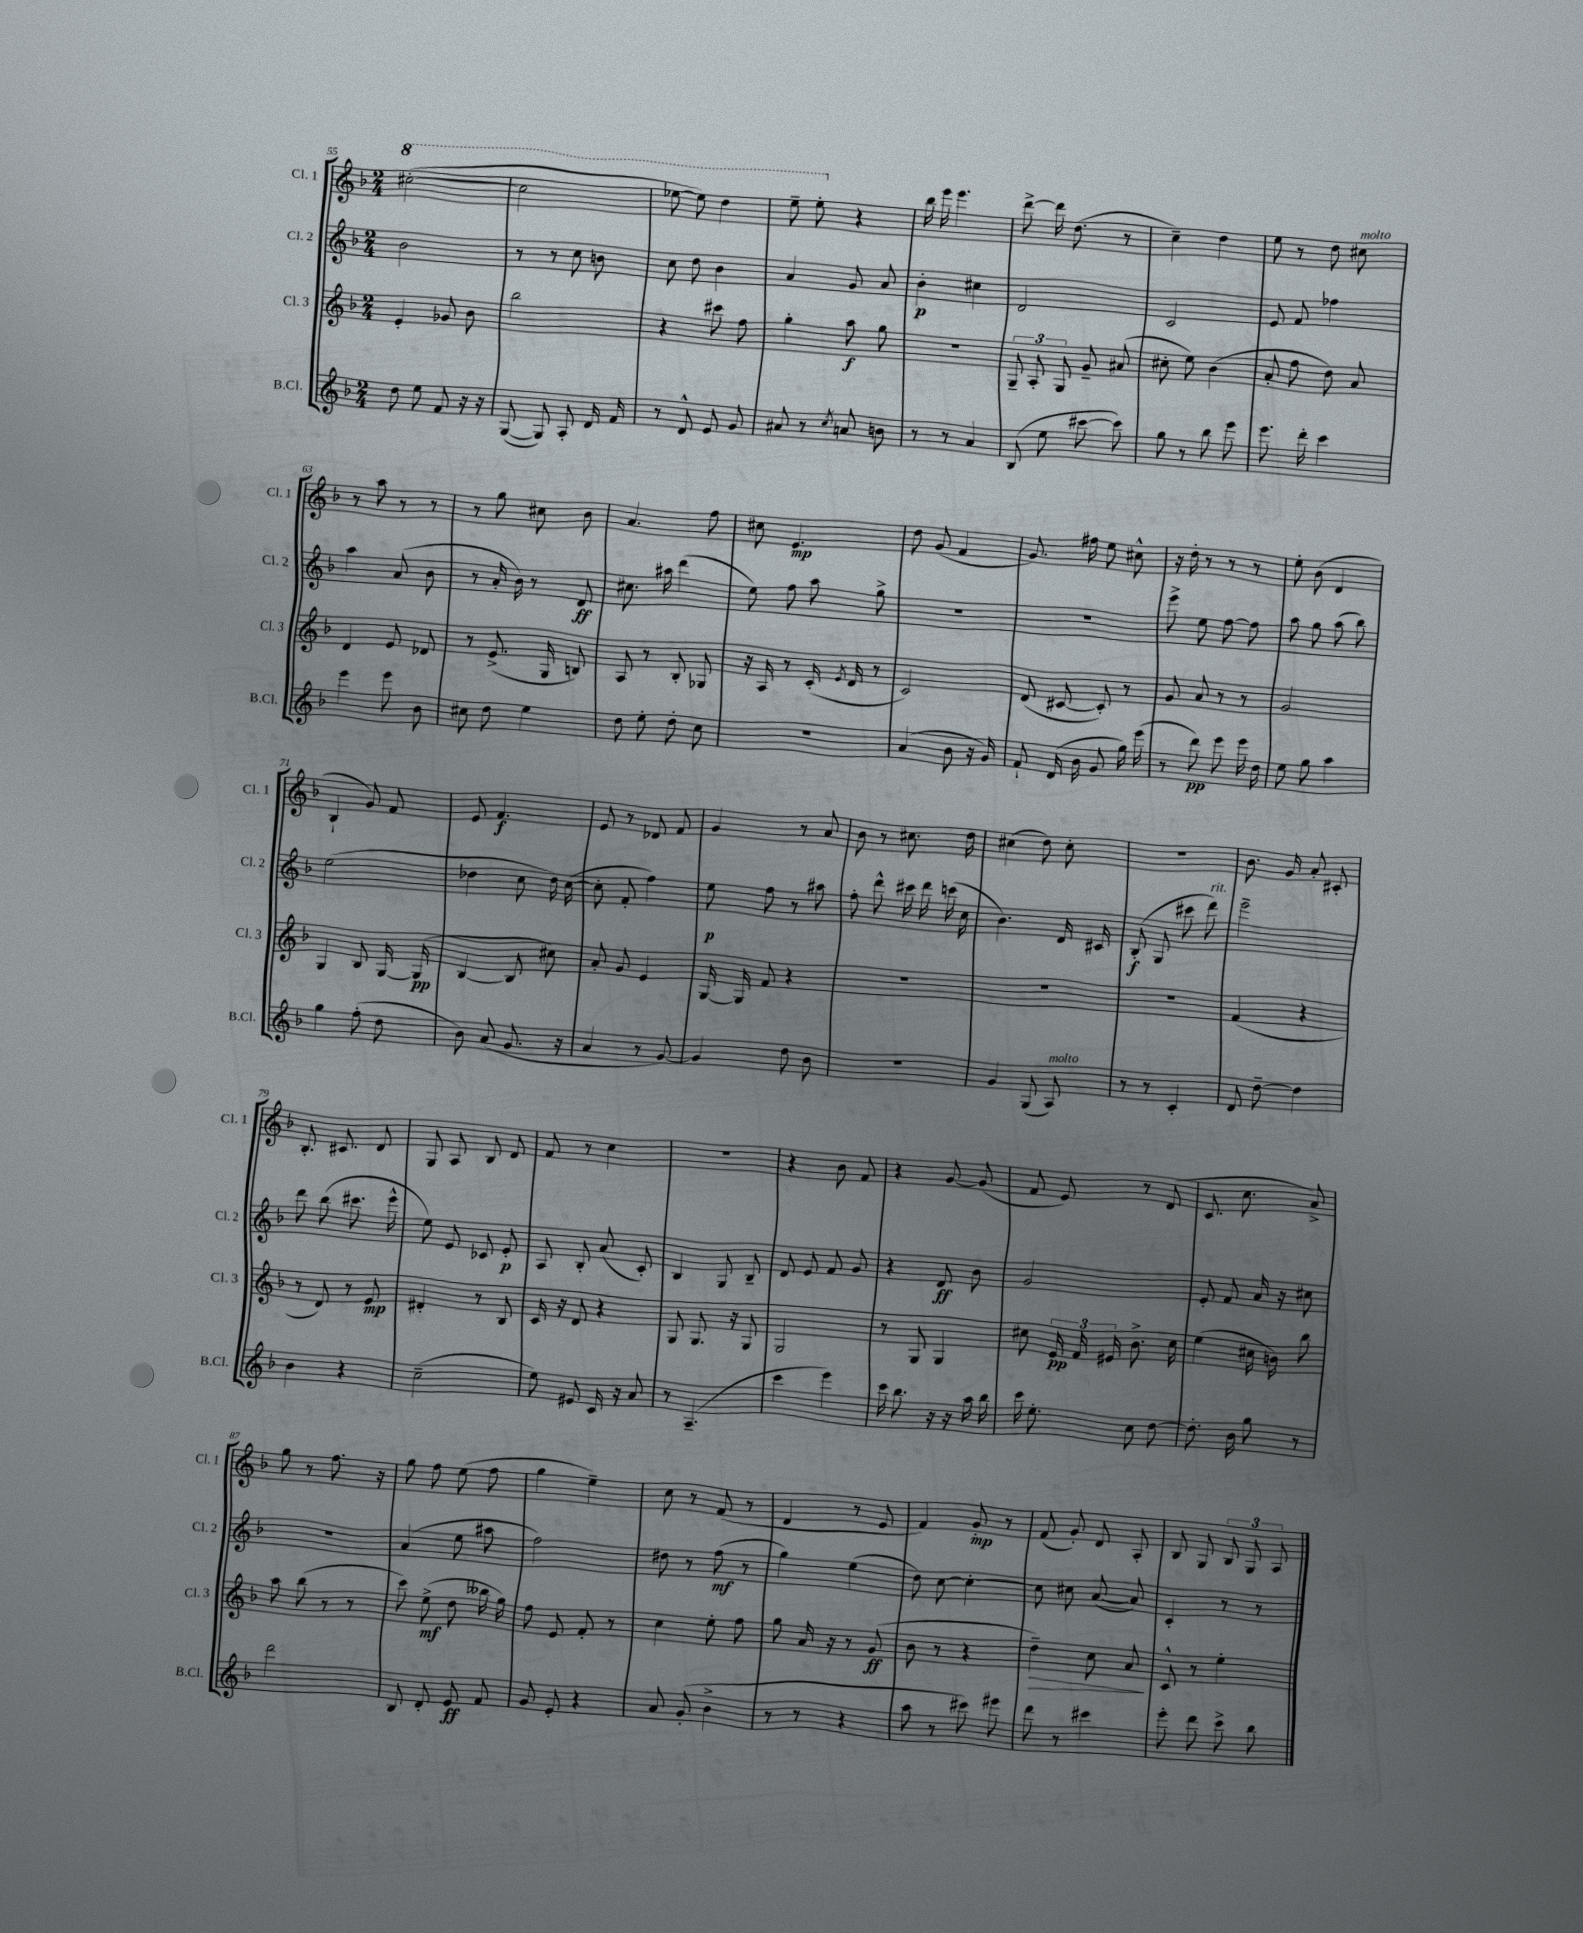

**kern	**dynam	**kern	**dynam	**kern	**dynam	**kern	**dynam
*part4	*part4	*part3	*part3	*part2	*part2	*part1	*part1
*staff4	*staff4	*staff3	*staff3	*staff2	*staff2	*staff1	*staff1
*I"B.Cl.	*	*I"Cl. 3	*	*I"Cl. 2	*	*I"Cl. 1	*
*I'B.Cl.	*	*I'Cl. 3	*	*I'Cl. 2	*	*I'Cl. 1	*
*clefG2	*	*clefG2	*	*clefG2	*	*clefG2	*
*k[b-]	*	*k[b-]	*	*k[b-]	*	*k[b-]	*
*M2/4	*	*M2/4	*	*M2/4	*	*M2/4	*
*	*	*	*	*	*	*8va	*
=55	=55	=55	=55	=55	=55	=55	=55
8dd\	.	4e'/	.	2b-\	.	([2ccc#X'\	.
8ee\	.	.	.	.	.	.	.
8f/	.	8g-X/	.	.	.	.	.
16r	.	8b-\	.	.	.	.	.
16r	.	.	.	.	.	.	.
=56	=56	=56	=56	=56	=56	=56	=56
([8G/	.	2bb-\	.	8r	.	2ccc#\]	.
8G/])	.	.	.	8r	.	.	.
8A'/	.	.	.	8cc\	.	.	.
16d/	.	.	.	8bn\	.	.	.
16f/	.	.	.	.	.	.	.
=57	=57	=57	=57	=57	=57	=57	=57
8r	.	4r	.	8cc\	.	[8eee-X\	.
8d^^/	.	.	.	8dd\	.	8eee-\])	.
8e/	.	8ccc#X\	.	4b-\	.	4ddd\	.
8g/	.	8ff\	.	.	.	.	.
=58	=58	=58	=58	=58	=58	=58	=58
8a#X/	.	4gg'\	.	4a/	.	8eee~\	.
8r	.	.	.	.	.	8eee'\	.
8qcc/	.	.	.	.	.	.	.
*	*	*	*	*	*	*X8va	*
8an/	.	8aa\	f	8g/	.	4r	.
8bn\	.	8gg\	.	8a/	.	.	.
=59	=59	=59	=59	=59	=59	=59	=59
8r	.	2r	.	4b-'\	p	16bb-\	.
.	.	.	.	.	.	16eee\	.
8r	.	.	.	.	.	4.eee\	.
4a/	.	.	.	4cc#X\	.	.	.
=60	=60	=60	=60	=60	=60	=60	=60
(8B-/	.	12G~/	.	2d/	.	[8ddd^\	.
.	.	12A'/	.	.	.	.	.
8ee\	.	.	.	.	.	16ddd\]	.
.	.	12G/	.	.	.	.	.
.	.	.	.	.	.	(8.dd\	.
[8ccc#X\	.	8g~/	.	.	.	.	.
8ccc#\])	.	(8a#X/	.	.	.	8r	.
=61	=61	=61	=61	=61	=61	=61	=61
8gg\	.	8cc#X'\	.	2c/	.	4cc~\)	.
8r	.	8ee\)	.	.	.	.	.
8bb-\	.	(4b-\	.	.	.	4dd\	.
8eee\	.	.	.	.	.	.	.
=62	=62	=62	=62	=62	=62	=62	=62
8.eee\	.	8a'/	.	8e/	.	8ee\	.
.	.	8ff\	.	8f/	.	8r	.
16ddd'\	.	.	.	.	.	.	.
4ccc\	.	8dd\)	.	4ff-X\	.	8dd\	.
!	!	!	!	!	!	!LO:TX:a:i:t=molto	!
.	.	8a/	.	.	.	8cc#X\	.
!!LO:LB:g=z
=63	=63	=63	=63	=63	=63	=63	=63
4eee\	.	4d/	.	4aa\	.	8r	.
.	.	.	.	.	.	8aa\	.
8eee\	.	8e/	.	(8a/	.	8r	.
8b-\	.	8d-X/	.	8b-\	.	8r	.
=64	=64	=64	=64	=64	=64	=64	=64
8cc#X\	.	8r	.	8r	.	8r	.
8dd\	.	(8.e^/	.	16a'/	.	8gg\	.
.	.	.	.	16b-\)	.	.	.
4ee\	.	.	.	8r	.	8cc#X\	.
.	.	16G/	.	.	.	.	.
.	.	8Bn/)	.	8d/	ff	8b-\	.
=65	=65	=65	=65	=65	=65	=65	=65
8dd\	.	8A/	.	8.cc#X\	.	4.a/	.
8ee'\	.	8r	.	.	.	.	.
.	.	.	.	16aa#X\	.	.	.
8dd'\	.	8B-'/	.	(4ddd\	.	.	.
8cc\	.	8G-X/	.	.	.	8ff\	.
=66	=66	=66	=66	=66	=66	=66	=66
2r	.	16r	.	8ee\)	.	8cc#X\	.
.	.	16A/	.	.	.	.	.
.	.	8r	.	8ff\	.	4.e/	mp
.	.	(16c'/	.	8aa\	.	.	.
.	.	8qe/	.	.	.	.	.
.	.	16d/	.	.	.	.	.
.	.	8r	.	8gg^\	.	.	.
=67	=67	=67	=67	=67	=67	=67	=67
(4a/	.	2c/)	.	2r	.	8dd\	.
.	.	.	.	.	.	(8g/	.
8b-\	.	.	.	.	.	4f/	.
16r	.	.	.	.	.	.	.
16g/)	.	.	.	.	.	.	.
=68	=68	=68	=68	=68	=68	=68	=68
8f`/	.	(8d/	.	2r	.	8.g/)	.
(16d/	.	[8c#X/	.	.	.	.	.
16b-\	.	.	.	.	.	16ff#X\	.
8g/	.	8c#'/])	.	.	.	8ee\	.
16gg\)	.	8r	.	.	.	8cc#X^^\	.
(16eee\	.	.	.	.	.	.	.
=69	=69	=69	=69	=69	=69	=69	=69
8r	.	8g/	.	8eee^\	.	16r	.
.	.	.	.	.	.	16dd'\	.
8ddd\)	pp	8a/	.	8ee\	.	8r	.
8eee\	.	8r	.	[8ff\	.	8r	.
16eee\	.	8r	.	8ff\]	.	8r	.
16dd\	.	.	.	.	.	.	.
=70	=70	=70	=70	=70	=70	=70	=70
8ee\	.	2g/	.	8aa\	.	8ee'\	.
8gg\	.	.	.	8gg\	.	(8b-\	.
4aa\	.	.	.	(8aa\	.	4d/	.
.	.	.	.	8bb-\)	.	.	.
!!LO:LB:g=z
=71	=71	=71	=71	=71	=71	=71	=71
4gg\	.	4G/	.	(2ee\	.	4B-`/	.
(8ff'\	.	8B-/	.	.	.	8g/)	.
8dd\	.	[16G/	.	.	.	8f/	.
.	.	(16G/]	pp	.	.	.	.
=72	=72	=72	=72	=72	=72	=72	=72
8b-\)	.	[4B-/	.	4dd-X\	.	8e/	.
(8a/	.	.	.	.	.	4.f/	f
8.g/	.	8B-/]	.	8cc\	.	.	.
.	.	8cc#X\)	.	16dd-\)	.	.	.
16r	.	.	.	([16cc\	.	.	.
=73	=73	=73	=73	=73	=73	=73	=73
4a/	.	8a'/	.	8cc'\]	.	8e/	.
.	.	8g/	.	8f'/	.	8r	.
8r	.	4e/	.	4ff\)	.	8d-X/	.
[8g/)	.	.	.	.	.	8f/	.
=74	=74	=74	=74	=74	=74	=74	=74
4g/]	.	[16G/	.	8ee\	p	4g/	.
.	.	16G/]	.	.	.	.	.
.	.	8f/	.	8ff\	.	.	.
8dd\	.	4r	.	8r	.	8r	.
8b-\	.	.	.	8aa#X\	.	8a/	.
=75	=75	=75	=75	=75	=75	=75	=75
2r	.	2r	.	8ff'\	.	8b-\	.
.	.	.	.	8ddd^^\	.	8r	.
.	.	.	.	16ccc#X\	.	8.cc#X\	.
.	.	.	.	16ddd\	.	.	.
.	.	.	.	(16cccn\	.	.	.
.	.	.	.	16cc\	.	16dd\	.
=76	=76	=76	=76	=76	=76	=76	=76
4g/	.	2r	.	4.b-\)	.	(4cc#X\	.
(8G/	.	.	.	.	.	8dd\)	.
!LO:TX:a:i:t=molto	!	!	!	!	!	!	!
8A/)	.	.	.	16d/	.	8cc#'\	.
.	.	.	.	16c#X/	.	.	.
=77	=77	=77	=77	=77	=77	=77	=77
8r	.	2r	.	(8B-'/	f	2r	.
8r	.	.	.	8G/	.	.	.
4c'/	.	.	.	8ccc#X\	.	.	.
!	!	!	!	!LO:TX:a:i:t=rit.	!	!	!
.	.	.	.	8ddd\)	.	.	.
=78	=78	=78	=78	=78	=78	=78	=78
8d/	.	(4f/	.	2eee~\	.	8.b-\	.
[8dd~\	.	.	.	.	.	.	.
.	.	.	.	.	.	16g/	.
4dd\]	.	4r	.	.	.	8a'/	.
.	.	.	.	.	.	8c#X'/	.
!!LO:LB:g=z
=79	=79	=79	=79	=79	=79	=79	=79
4b-\	.	8r	.	8ddd\	.	8.B-'/	.
.	.	8d/)	.	(8bb-\	.	.	.
.	.	.	.	.	.	8.c#X/	.
4r	.	8r	.	8.ccc#X\	.	.	.
.	.	8e/	mp	.	.	8d/	.
.	.	.	.	16eee^^\	.	.	.
=80	=80	=80	=80	=80	=80	=80	=80
(2cc~\	.	4d#X'/	.	8ee\)	.	8G/	.
.	.	.	.	8e/	.	8A/	.
.	.	8r	.	8c-X/	.	8B-/	.
.	.	8B-/	.	8e'/	p	8d/	.
=81	=81	=81	=81	=81	=81	=81	=81
8ee\)	.	16c/	.	8A/	.	8f/	.
.	.	16r	.	.	.	.	.
8e#X/	.	8d/	.	8B-'/	.	8r	.
16c/	.	4r	.	(8a/	.	4cc\	.
16r	.	.	.	.	.	.	.
8a/	.	.	.	8c'/)	.	.	.
=82	=82	=82	=82	=82	=82	=82	=82
8r	.	8G/	.	4B-/	.	2r	.
(4.A~/	.	8.G/	.	.	.	.	.
.	.	.	.	8G/	.	.	.
.	.	16r	.	.	.	.	.
.	.	8G/	.	8B-~/	.	.	.
=83	=83	=83	=83	=83	=83	=83	=83
4ccc\	.	2G/	.	8d/	.	4r	.
.	.	.	.	8e/	.	.	.
4eee\)	.	.	.	8f/	.	8b-\	.
.	.	.	.	8g/	.	8f/	.
=84	=84	=84	=84	=84	=84	=84	=84
16ccc\	.	8r	.	4r	.	4r	.
8.bb-\	.	.	.	.	.	.	.
.	.	8G/	.	.	.	.	.
16r	.	4G/	.	8d/	ff	[8g/	.
16r	.	.	.	.	.	.	.
16aa\	.	.	.	8b-\	.	(8g/]	.
16bb-\	.	.	.	.	.	.	.
=85	=85	=85	=85	=85	=85	=85	=85
16ccc\	.	8cc#X\	.	2g/	.	8f/	.
8.ee'\	.	.	.	.	.	.	.
.	.	24e/	pp	.	.	8e/)	.
.	.	24f/	.	.	.	.	.
.	.	24e#X/	.	.	.	.	.
8cc\	.	8.b-^\	.	.	.	8r	.
[8dd\	.	.	.	.	.	(8d/	.
.	.	16cc#\	.	.	.	.	.
=86	=86	=86	=86	=86	=86	=86	=86
8.dd'\]	.	(4ee\	.	8e'/	.	8.c/	.
.	.	.	.	8f/	.	.	.
16b-\	.	.	.	.	.	8.cc\	.
8gg\	.	16cc#X\	.	16a/	.	.	.
.	.	16bn\)	.	16r	.	.	.
8r	.	8bb-\	.	8cc#X\	.	8a^/)	.
!!LO:LB:g=z
=87	=87	=87	=87	=87	=87	=87	=87
2ddd\	.	8aa\	.	2r	.	8gg\	.
.	.	(8bb-\	.	.	.	8r	.
.	.	8r	.	.	.	8.ff\	.
.	.	8r	.	.	.	.	.
.	.	.	.	.	.	16r	.
=88	=88	=88	=88	=88	=88	=88	=88
8B-/	.	8ccc\)	.	(4a/	.	8gg\	.
8d'/	.	(8ee^\	mf	.	.	8ff\	.
8e/	ff	8dd\	.	8ee\	.	(8ee\	.
8f/	.	16bb--X\	.	8aa#X\	.	8ff\	.
.	.	16gg\)	.	.	.	.	.
=89	=89	=89	=89	=89	=89	=89	=89
8g/	.	8ff\	.	2ff\)	.	4gg\	.
8e'/	.	8e/	.	.	.	.	.
4r	.	8f'/	.	.	.	4ee~\)	.
.	.	8r	.	.	.	.	.
=90	=90	=90	=90	=90	=90	=90	=90
8a/	.	4cc\	.	8dd#X\	.	8cc\	.
(8g'/	.	.	.	8r	.	8r	.
4b-^\	.	8ee'\	.	(8ff\	mf	(8f/	.
.	.	8ff\	.	8r	.	8r	.
=91	=91	=91	=91	=91	=91	=91	=91
8r	.	8gg\	.	4gg\)	.	4d/	.
8r	.	16a/	.	.	.	.	.
.	.	16r	.	.	.	.	.
4r	.	8r	.	(4ee\	.	8r	.
.	.	(8g/	ff	.	.	8e/	.
=92	=92	=92	=92	=92	=92	=92	=92
8aa\	.	8b-\	.	8dd\)	.	4f/)	.
8r	.	8r	.	[8cc\	.	.	.
8ccc#X\)	.	4r	.	4cc'\_	.	8g'/	mp
8eee#X\	.	.	.	.	.	8r	.
=93	=93	=93	=93	=93	=93	=93	=93
!	!	!	!LO:HP:b	!	!	!	!
8ddd\	.	4dd~\)	>	8cc\]	.	(8f/	.
8r	.	.	.	8cc#X\	.	8g'/)	.
4ccc#X\	.	8cc\	.	([8a/	.	8d/	.
.	.	8a/	.	8a/])	.	8A'/	.
.	.	.	]	.	.	.	.
=94	=94	=94	=94	=94	=94	=94	=94
8eee'\	.	8c^^/	.	4c'/	.	8B-/	.
8ddd\	.	8r	.	.	.	8G/	.
8ccc^\	.	4ee'\	.	8r	.	12B-/	.
.	.	.	.	.	.	12G/	.
8bb-\	.	.	.	8r	.	.	.
.	.	.	.	.	.	12A/	.
==	==	==	==	==	==	==	==
*-	*-	*-	*-	*-	*-	*-	*-
